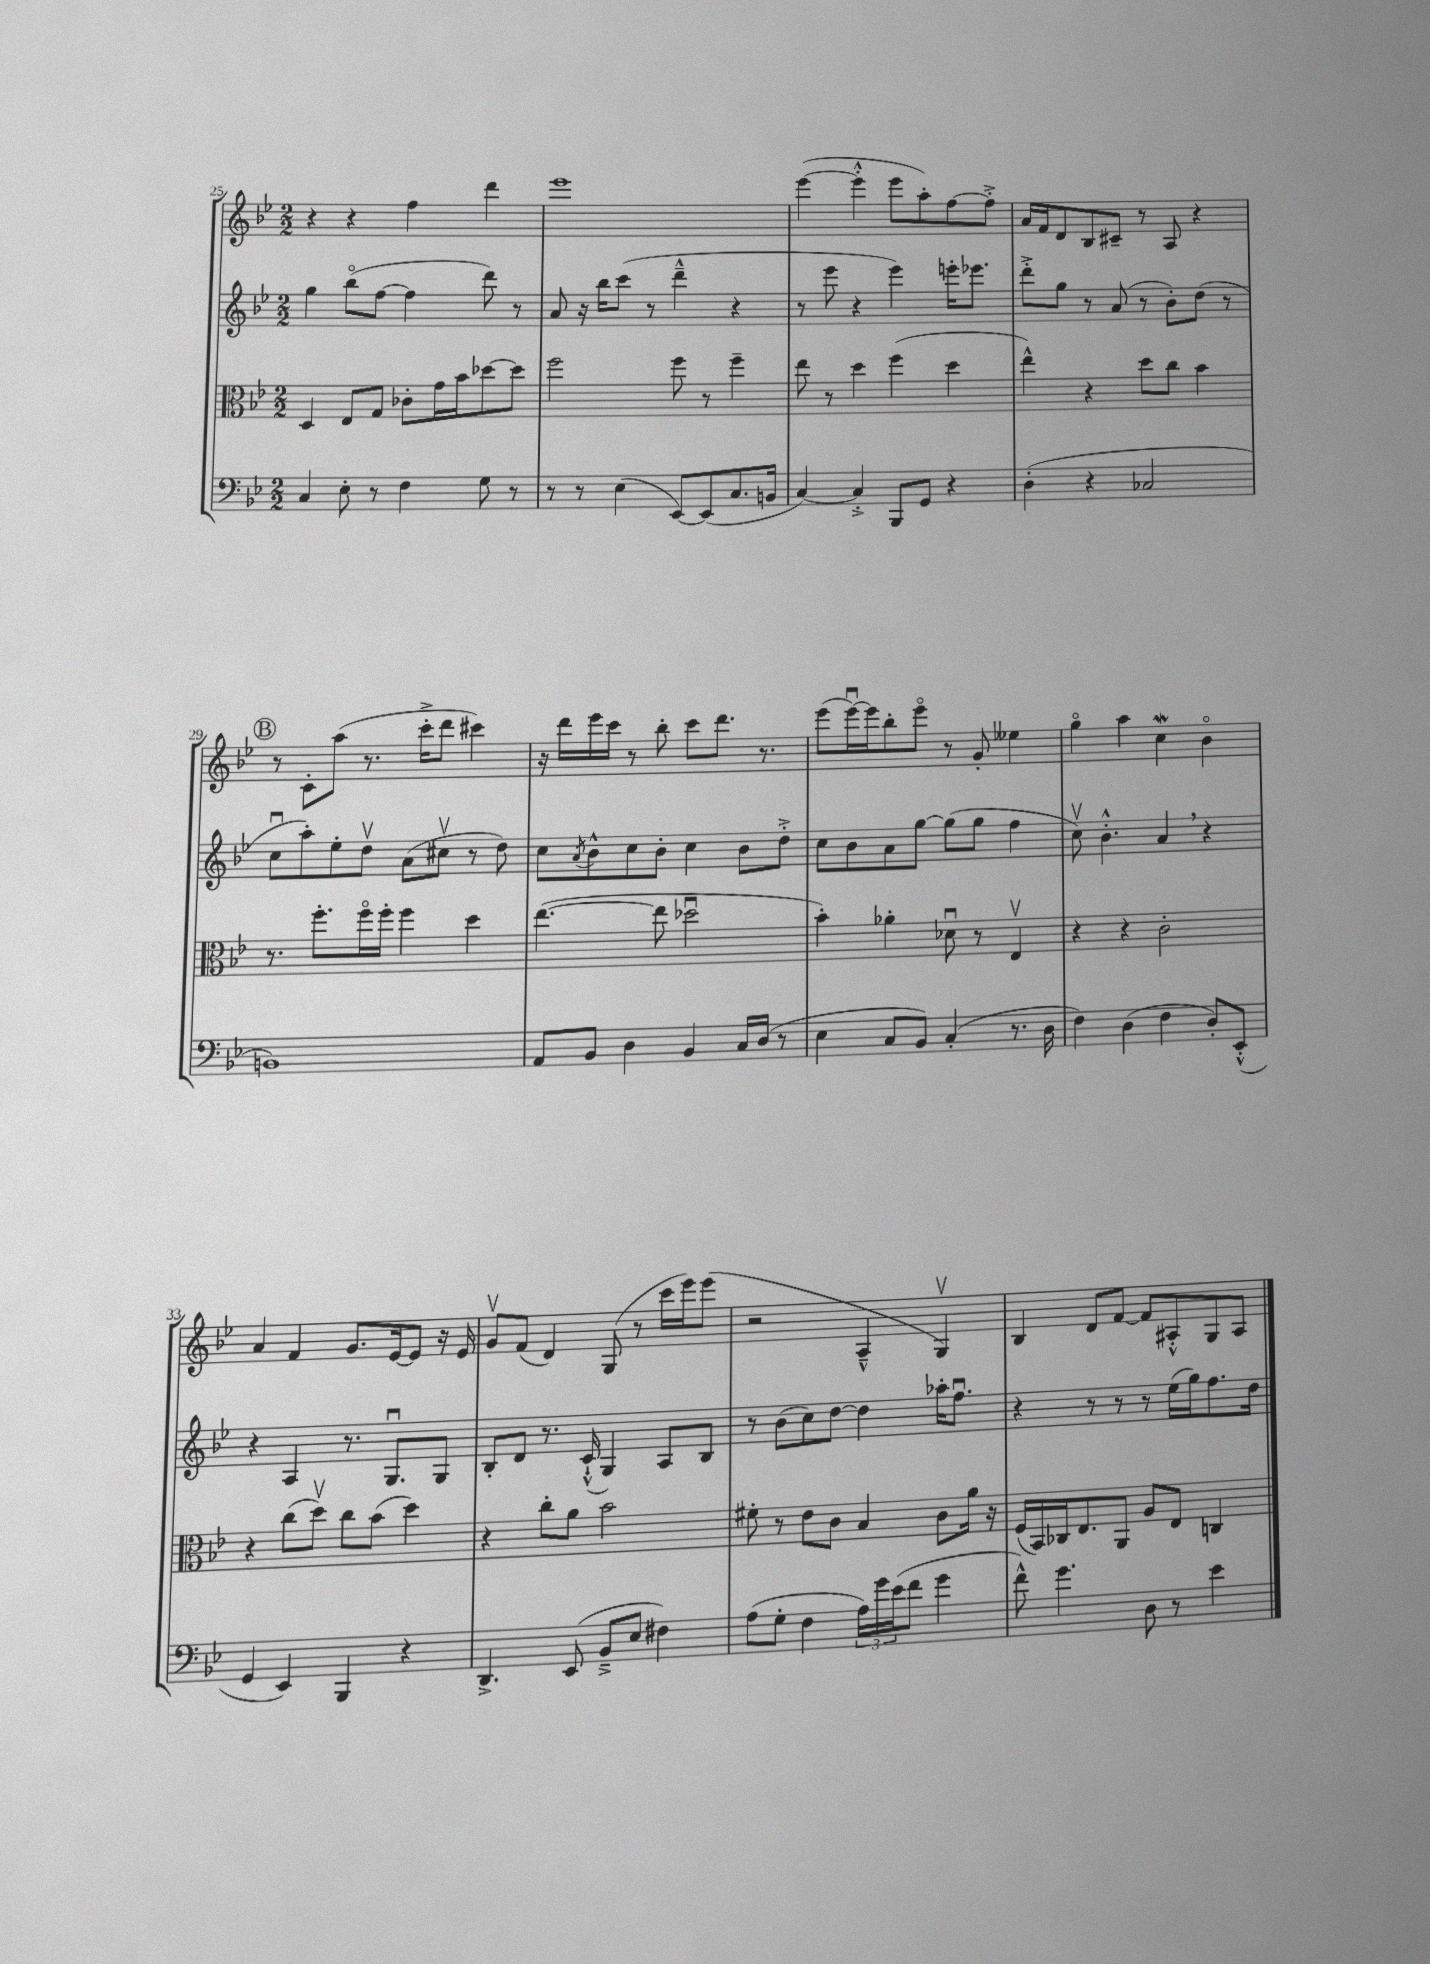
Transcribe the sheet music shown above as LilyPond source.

<<
\new StaffGroup <<
\new Staff = "s0" {
    \clef treble \key bes \major \numericTimeSignature \time 2/2
    r4 r4 f''4 d'''4 |
    ees'''1 |
    ees'''4~( ees'''4-.-^ ees'''8 a''8-.) f''8~ f''8-.-> |
    a'16 f'16 d'8 bes8 cis'8-- r8 a8 r4 |
    \mark \markup { \circle "B" } r8 c'8-. a''8( r8. c'''16-.-> d'''8 cis'''4) |
    r16 d'''16 ees'''16 c'''16 r8 bes''8-. c'''8 d'''8. r8. |
    ees'''8( ees'''16~\downbow) ees'''16 bes''8-. ees'''8\flageolet r8 g'8-. eeses''4 |
    g''4\flageolet a''4 c''4\mordent bes'4\flageolet |
    a'4 f'4 g'8. ees'16~ ees'8 r16 ees'16 |
    g'8\upbow f'8( d'4) g8( r8 c'''16 ees'''16) ees'''8( |
    r2 a4---^ g4\upbow) |
    bes4 d'8 f'8~ f'8 ais8-.-^ g8 ais8 \bar "|." |
}
\new Staff = "s1" {
    \clef treble \key bes \major \numericTimeSignature \time 2/2
    g''4 bes''8\flageolet( f''8~ f''4 d'''8) r8 |
    a'8 r16 bes''16 c'''8( r8 d'''4---^ r4 |
    r8 ees'''8 r4 ees'''4) e'''16-. ees'''8. |
    d'''8-.-> g''8 r8 a'8( r8 bes'8-.) d''8( r8 |
    \mark \markup { \circle "B" } c''8\downbow a''8-.) ees''8-. d''8\upbow a'8( cis''8\upbow r8 d''8) |
    c''8 \acciaccatura { a'8 } bes'8-^ c''8 bes'8-. c''4 bes'8 d''8-.-> |
    c''8 bes'8 a'8 g''8~ g''8( g''8 f''4 |
    c''8\upbow) bes'4.-.-^ a'4 \breathe r4 |
    r4 a4 r8. g8.\downbow g8 |
    bes8-. d'8 r8. c'16-!-^( g4) a8 bes8 |
    r8 bes'8( c''8) d''8~ d''4 aes''16-. f''8.\downbow |
    r4 r8 r8 r8 ees''16( g''16) f''8. d''16 \bar "|." |
}
\new Staff = "s2" {
    \clef alto \key bes \major \numericTimeSignature \time 2/2
    d4 ees8 g8 ces'8-. g'16 bes'16 des''8~ des''8 |
    f''2 f''8 r8 f''4-- |
    ees''8 r8 d''4 f''4( d''4 |
    ees''4-^) r4 d''8 c''8 bes'4 |
    \mark \markup { \circle "B" } r8. f''8.-. f''16\flageolet f''16-. f''4 d''4 |
    ees''4.~( ees''8 des''2\downbow |
    bes'4-.) aes'4-. des'8\downbow r8 ees4\upbow |
    r4 r4 c'2-. |
    r4 c''8( d''8\upbow) c''8 bes'8( d''4) |
    r4 c''8-. a'8 bes'2 |
    fis'8-. r8 ees'8 c'8 bes4 c'8 a'16 r16 |
    f16( bes,16) ces16 ees8. a,8 a8 ees8 c4 \bar "|." |
}
\new Staff = "s3" {
    \clef bass \key bes \major \numericTimeSignature \time 2/2
    c4 ees8-. r8 f4 g8 r8 |
    r8 r8 ees4( ees,8~) ees,8( c8. b,16 |
    c4~) c4-.-> bes,,8 g,8 r4 |
    d4-.( r4 ces2 |
    \mark \markup { \circle "B" } b,1) |
    a,8 bes,8 d4 bes,4 c16 d16( r8 |
    ees4 c8 bes,8) c4-.( r8. d16 |
    f4) d4( f4 d8-.) ees,8-.-^( |
    g,4 ees,4) bes,,4 r4 |
    d,4.-> ees,8( bes,8---> ees8 fis4) |
    a8( g8-. f4 \tuplet 3/2 { a16) g'16 ees'16( } f'8 g'4 |
    f'8-^) g'4. d8 r8 ees'4 \bar "|." |
}
>>
>>
\layout { \context { \Score currentBarNumber = #25 } }
